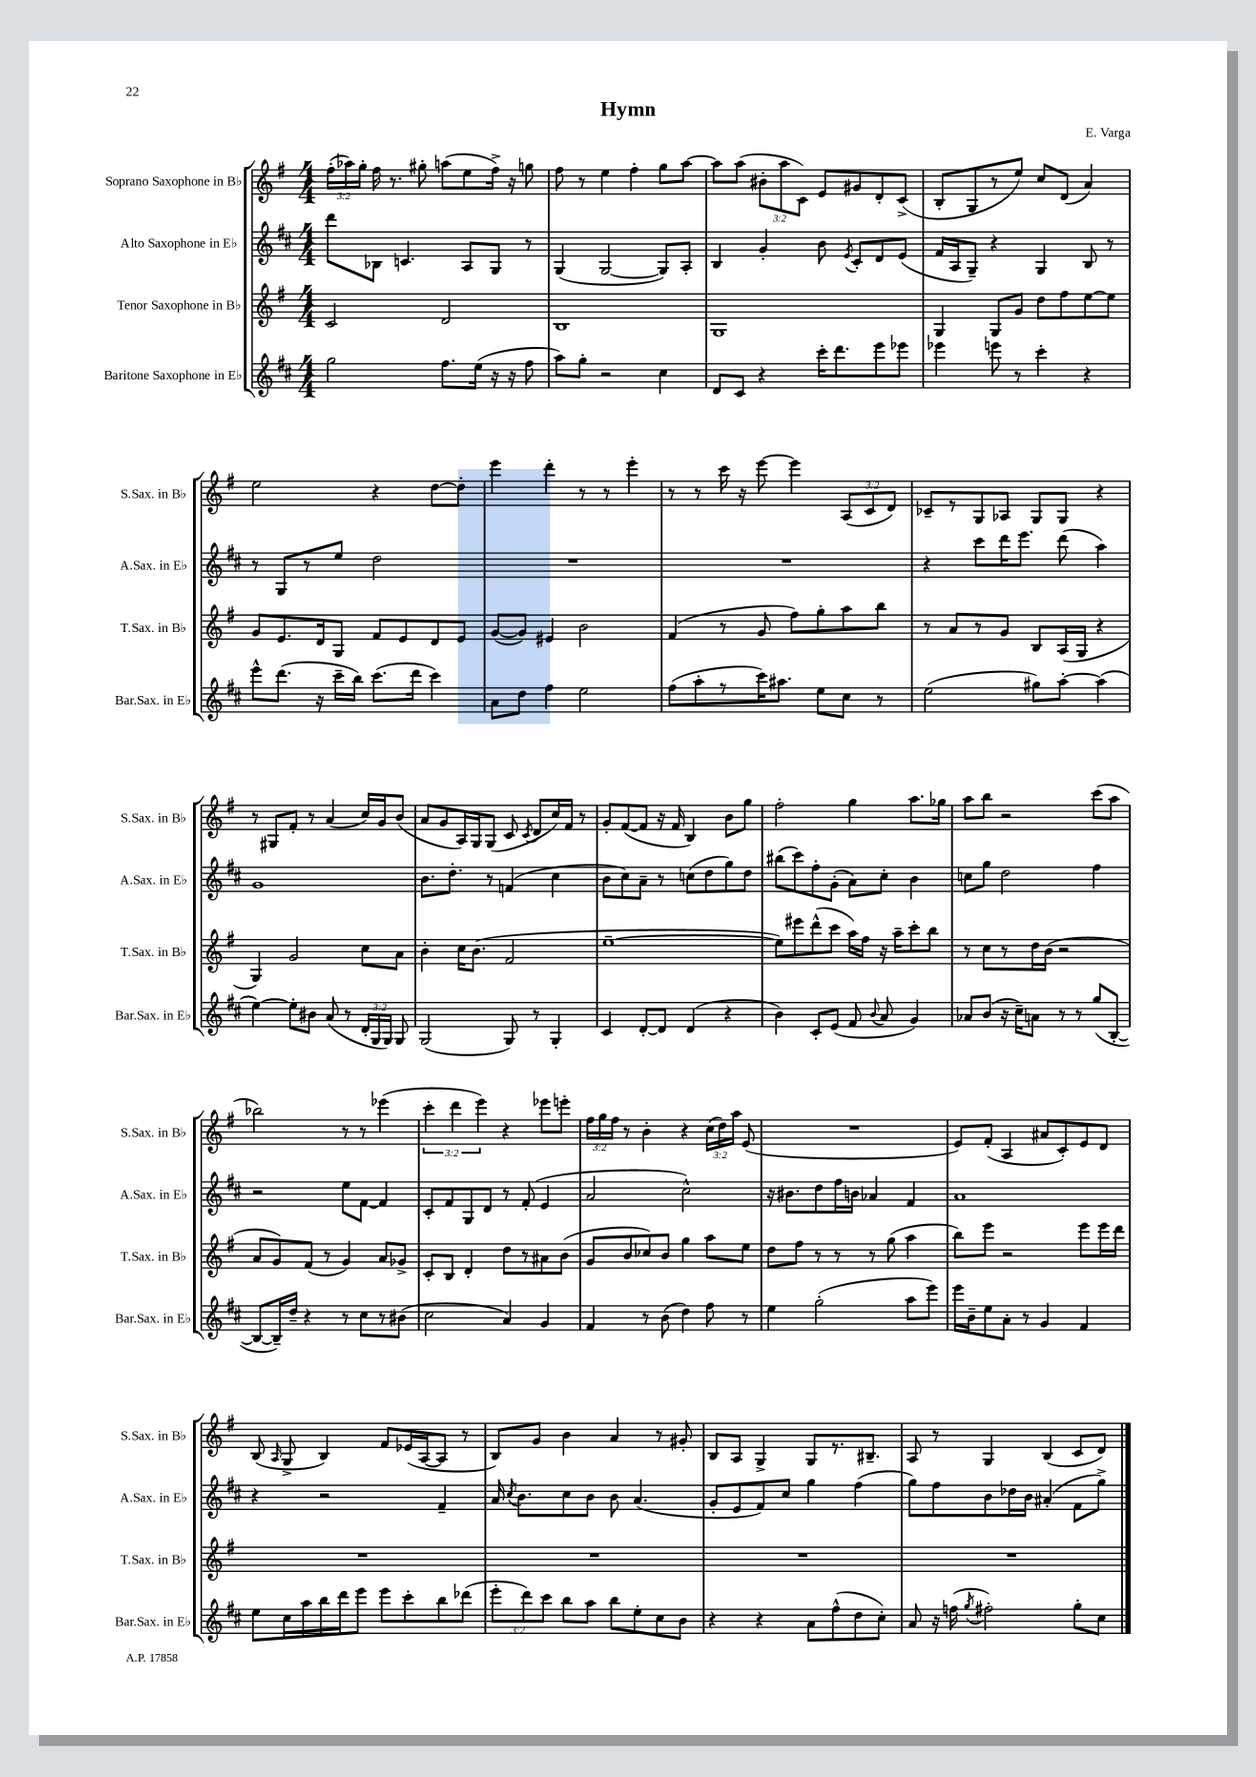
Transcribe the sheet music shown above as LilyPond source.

\header { title = "Hymn" composer = "E. Varga" }
<<
\new StaffGroup <<
\new Staff = "s0" \with { instrumentName = "Soprano Saxophone in Bb" shortInstrumentName = "S.Sax. in Bb" } {
    \clef treble \key g \major \numericTimeSignature \time 4/4 \override Staff.TupletNumber.text = #tuplet-number::calc-fraction-text
    \autoBeamOff \tuplet 3/2 { fis''16[-.( aes''16) g''16]-. } fis''16 r8. gis''8-. a''8[( e''8 fis''16]->) r16 g''8 |
    fis''8 r8 e''4 fis''4-. g''8[ a''8]~ |
    a''8[ a''8]( \tuplet 3/2 { bis'8[-. a''8 c'8]) } e'8[ gis'8 d'8-. c'8]->( |
    b8[-. g8 r8 e''8]) c''8[ d'8]( a'4) |
    e''2 r4 d''8[~ d''8]-. |
    e'''4 d'''4-. r8 r8 e'''4-. |
    r8 r8 c'''16 r16 e'''8~ e'''4 \tuplet 3/2 { a8[( c'8 d'8]) } |
    ces'8[-- r8 g8 aes8] g8[ g8] r4 |
    r8 gis8[ fis'8]-. r8 a'4( c''16[) g'16 b'8]( |
    a'8[ g'8 a16) g16 g8]( c'8 \acciaccatura { c'8 } d'8[ c''16) fis'16] r8 |
    g'8[-. fis'8~( fis'8] r16 fis'16 b4) b'8[ g''8] |
    fis''2-. g''4 a''8.[ ges''16] |
    a''8[ b''8] r2 c'''8[( a''8] |
    bes''2) r8 r8 ees'''4( |
    \tuplet 3/2 { c'''4-. d'''4 e'''4) } r4 ees'''8[ e'''8]-. |
    \tuplet 3/2 { fis''16[ g''16 fis''16] } r8 b'4-. r4 \tuplet 3/2 { c''16[( d''16) a''16] } e'8( |
    R1 |
    e'8[) fis'8]-.( a4 ais'8[ c'8-.) e'8 d'8] |
    b8( \grace { a16 } g8-> b4) fis'8[ ees'16( a16~ a8] r8 |
    b8[) g'8] b'4 a'4 r8 gis'8-. |
    b8[ a8] g4-> g8[ r8. bis8.]-- |
    a8 r8 g4 b4( c'8[ d'8]) \bar "|." |
}
\new Staff = "s1" \with { instrumentName = "Alto Saxophone in Eb" shortInstrumentName = "A.Sax. in Eb" } {
    \clef treble \key d \major \numericTimeSignature \time 4/4
    \autoBeamOff d'''8[ bes8] c'4. a8[ g8] r8 |
    g4( g2~ g8[) a8]-. |
    b4 g'4-. b'8 \acciaccatura { e'8 } cis'8[-. d'8 e'8]( |
    fis'16[ a16 g8]--) r4 g4 b8 r8 |
    r8 g8[ r8 e''8] d''2 |
    R1 |
    R1 |
    r4 cis'''8[ d'''16 e'''8.] d'''8( a''4) |
    g'1 |
    b'8.[ d''8.]-. r8 f'4( cis''4 |
    b'8[ cis''8) a'8]-- r8 c''8[( d''8 g''8) d''8] |
    bis''8[( cis'''8) fis''8-. g'8]-.( a'8[) cis''8]-. b'4 |
    c''8[ g''8] d''2 fis''4 |
    r2 e''8[ fis'8]~ fis'4 |
    cis'8[-. fis'8 g8 d'8] r8 fis'8-.( e'4 |
    a'2 cis''2-^) |
    r16 bis'8.[ d''8 fis''16 b'16] aes'4 fis'4 |
    a'1 |
    r4 r2 fis'4-- |
    a'16 \acciaccatura { cis''8 } b'8.[ cis''8 b'8] b'8 a'4.( |
    g'8[-. e'8 fis'8) cis''8] g''4 fis''4( |
    g''8[) fis''8 b'8 des''16 b'16] ais'4-.( fis'8[ g''8]->) \bar "|." |
}
\new Staff = "s2" \with { instrumentName = "Tenor Saxophone in Bb" shortInstrumentName = "T.Sax. in Bb" } {
    \clef treble \key g \major \numericTimeSignature \time 4/4
    \autoBeamOff c'2 d'2 |
    b1 |
    g1 |
    g4 g8[ g'8] d''8[ fis''8 e''8~ e''8] |
    g'8[ e'8. d'16 g8] fis'8[ e'8 d'8 e'8] |
    g'8[~( g'8]) eis'4 b'2 |
    fis'4( r8 g'8 fis''8[) g''8-. a''8 b''8] |
    r8 a'8[ r8 g'8] b8[ a16( g16] r4 |
    g4) g'2 c''8[ a'8] |
    b'4-. c''16[ b'8.]( fis'2 |
    e''1~-- |
    e''8[) eis'''8 d'''8-^( c'''8] a''16[) fis''16] r16 a''16[-- c'''8-. b''8] |
    r8 c''8[ r8 d''16 b'16]( r2 |
    a'8[ g'8) fis'8]( r8 g'4) a'8[ ges'8]-> |
    c'8[-. b8] d'4-. d''8[ r8 ais'8 b'8]( |
    g'8[ b'8 ces''8) b'8] g''4 a''8[ e''8] |
    d''8[ fis''8] r8 r8 r8 g''8( a''4 |
    b''8[) e'''8] r2 e'''8[ e'''16 d'''16] |
    R1 |
    R1 |
    R1 |
    R1 \bar "|." |
}
\new Staff = "s3" \with { instrumentName = "Baritone Saxophone in Eb" shortInstrumentName = "Bar.Sax. in Eb" } {
    \clef treble \key d \major \numericTimeSignature \time 4/4 \override Staff.TupletNumber.text = #tuplet-number::calc-fraction-text
    \autoBeamOff g''2 fis''8.[ e''16]( r16 r16 fis''8 |
    a''8[) g''8]-. r2 cis''4 |
    d'8[ cis'8] r4 cis'''16[-. d'''8. e'''8 ees'''8] |
    ees'''4 e'''8 r8 cis'''4-. r4 |
    e'''8[-^ d'''8.]( r16 cis'''16[-- b''16]) cis'''8.[( d'''16] cis'''4) |
    a'8[ d''8] fis''4 e''2 |
    fis''8[( a''8-. r8 cis'''16) ais''8.] e''8[ cis''8] r8 |
    e''2( gis''8[) a''8]~-. a''4( |
    e''4~) e''8[-. bis'8] a'8( r8 \tuplet 3/2 { d'16[-. g16 g16]) } g8 |
    g2( g8) r8 g4-. |
    cis'4 d'8[~-. d'8] d'4( r4 |
    b'4) cis'8[-. e'8]( fis'8 \appoggiatura { b'8 } a'8 g'4) |
    aes'8[ b'8]( r16 cis''16[--) a'8] r8 r8 g''8[( b8]~-. |
    b8[~ b16--) d''16]-- r4 r8 cis''8[ r8 bis'8]( |
    cis''2 a'4) g'4 |
    fis'4 r8 b'8( d''4) fis''8 r8 |
    e''4 g''2-.( a''8[ e'''8]) |
    e'''16[ b'16-- e''8 a'8]-. r8 g'4 fis'4 |
    e''8[ cis''16 a''16 b''16 d'''16 e'''8] e'''8[ cis'''8-. b''8 des'''8]( |
    \tuplet 3/2 { e'''8[-. d'''8) cis'''8] } b''8[ a''8] b''8[ e''8-. cis''8 b'8] |
    r4 r4 a'8[ fis''8-^( d''8 cis''8]-.) |
    a'8 r16 f''16( \acciaccatura { g''8 } fis''2-.) g''8[-. cis''8] \bar "|." |
}
>>
>>
\layout { \context { \Score \remove "Bar_number_engraver" } }
